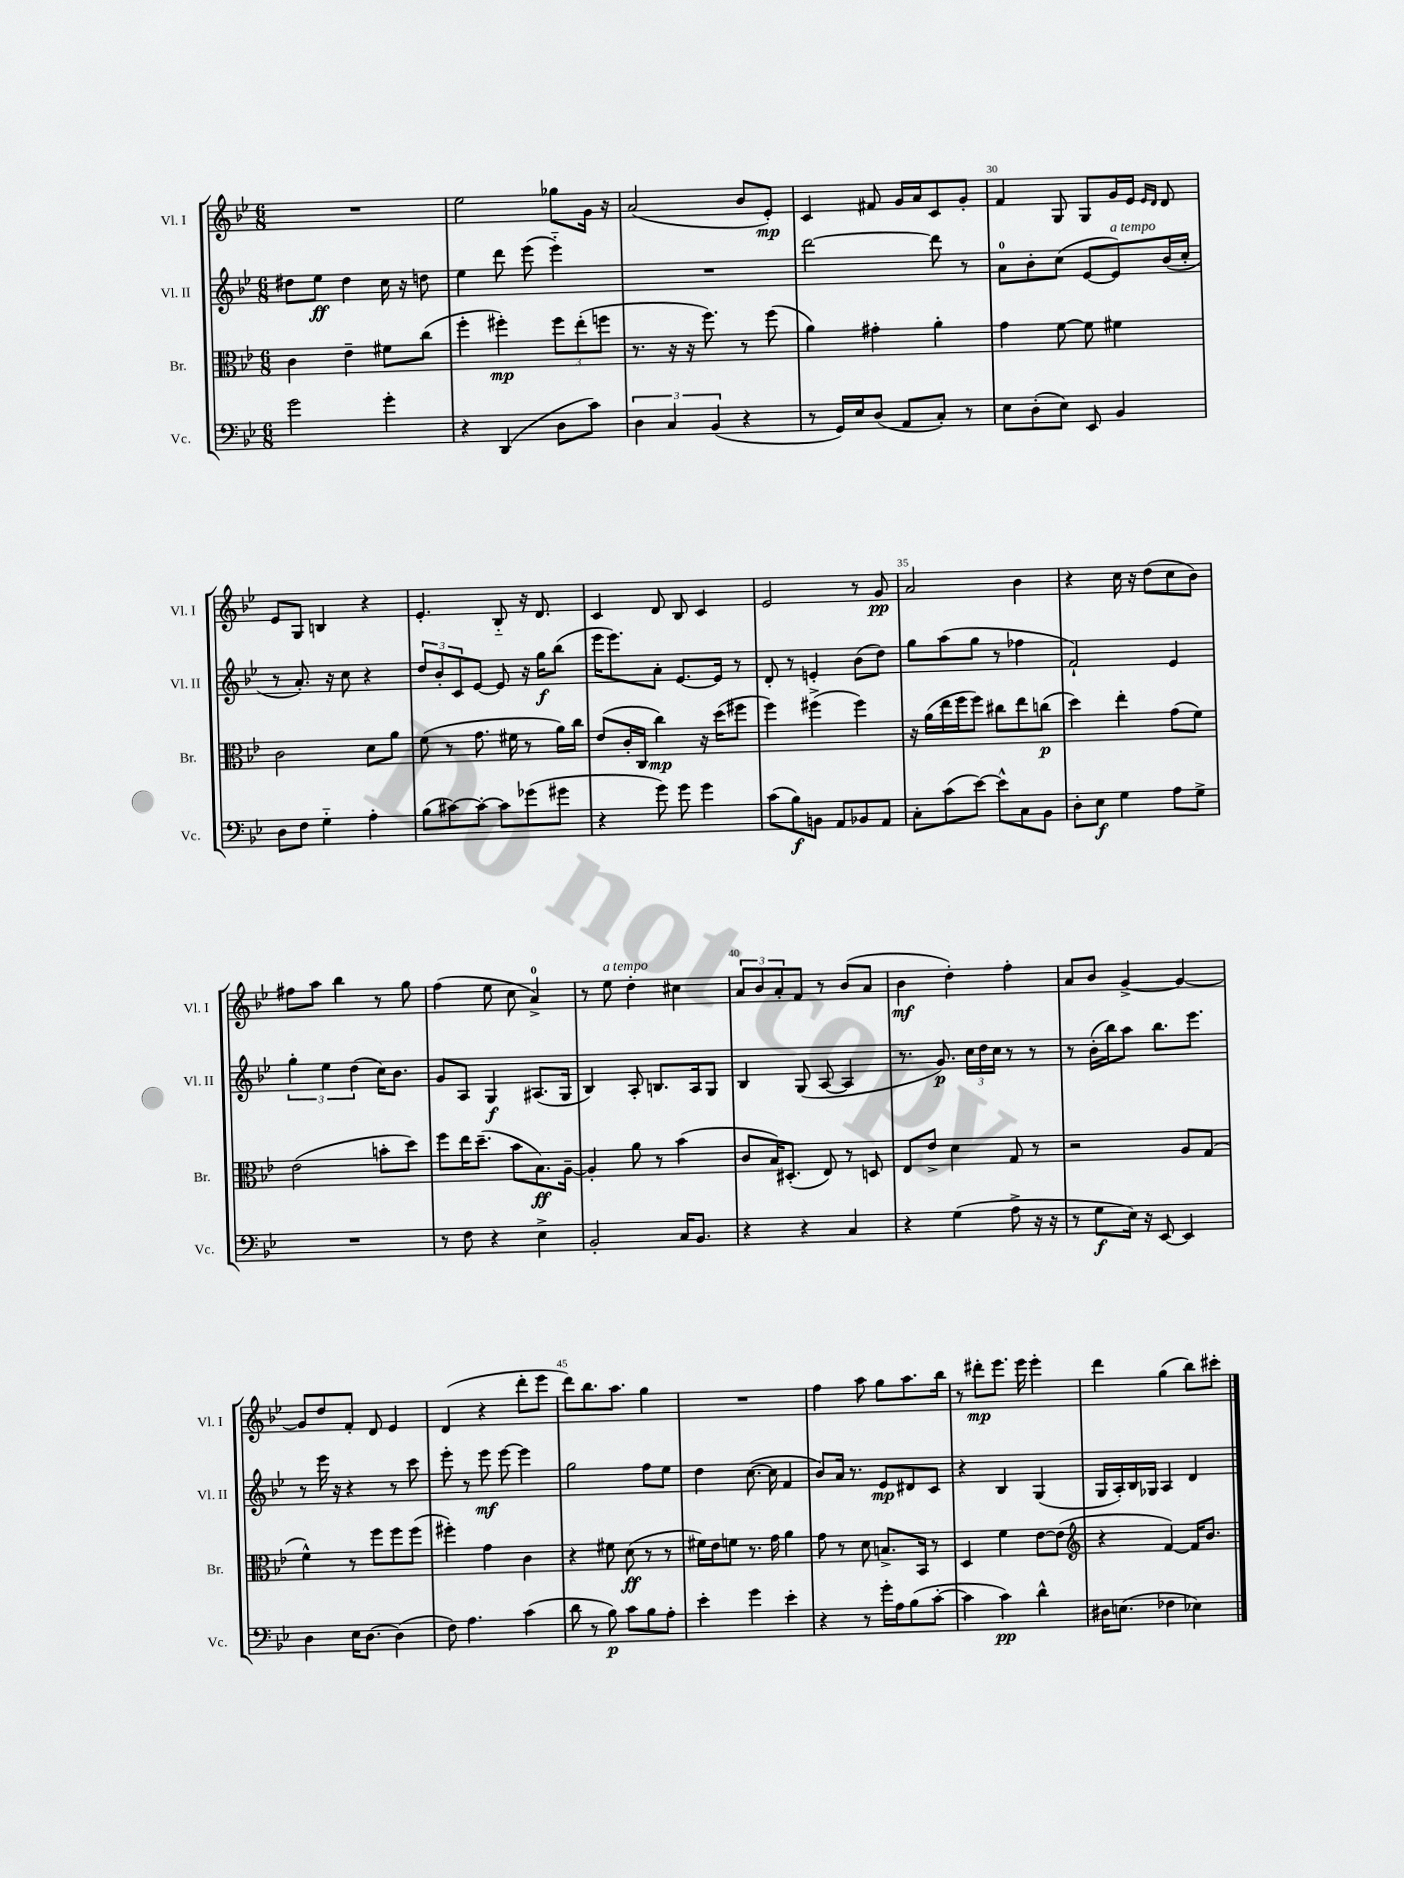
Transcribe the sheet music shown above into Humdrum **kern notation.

**kern	**kern	**kern	**kern
*staff4	*staff3	*staff2	*staff1
*clefF4	*clefC3	*clefG2	*clefG2
*k[b-e-]	*k[b-e-]	*k[b-e-]	*k[b-e-]
*M6/8	*M6/8	*M6/8	*M6/8
2g\	4c\	8dd#\L	2.r
.	.	8ee-\J	.
.	4e-~\	4dd#\	.
4g'\	8f#\L	16cc\	.
.	.	16r	.
.	(8cc\J	8dd\	.
=	=	=	=
4r	4ff'\	4ee-\	2ee-\
(4DD/	4ff#'\)	8ddd\	.
.	.	(8eee-\	.
8D\L	12ff#\L	4eee-'~\)	8gg-\L
.	(12ee-'\	.	.
8c\J)	.	.	16g\Jk
.	12ff\J	.	.
.	.	.	16r
=	=	=	=
6D\	8.r	2.r	(2a/
6C/	.	.	.
.	16r	.	.
.	16r	.	.
.	8.ff\)	.	.
(6BB-/	.	.	.
4r	8r	.	8b-/L
.	(8ff\	.	8e-'/J)
=	=	=	=
8r	4a\)	[2ddd\	4c/
16GG/LL)	.	.	.
16E-/J	.	.	.
(8D/J	4g#'\	.	8f#/
8AA/L	.	.	16g/LL
.	.	.	16a/J
8C'/J)	4a'\	8ddd\]	8c/
8r	.	8r	8g'/J
=	=	=	=
8E-\L	4g\	8a\L	4f/
(8D'\	.	8b-'\	.
8E-\J)	[8f\	(8cc\J	8G/
8EE-/	8f\]	[8e-/L	8G/L
4BB-/	4f#\	8e-/])	16g/L
.	.	.	16e-/JJ
.	.	.	16qqe-/LL
.	.	.	16qqd/JJ
.	.	(16b-/L	8d/
.	.	16cc'/JJ	.
=	=	=	=
8D\L	2c\	8r	8e-/L
8F\J	.	8.a'/)	8G/J
4G'~\	.	.	4B/
.	.	16r	.
.	.	8cc\	.
4A'\	8d\L	4r	4r
.	8a\J	.	.
=	=	=	=
(8B-\L	(8f\	12dd/L	4.e-'/
.	.	12b-'/	.
[8c#\)	8r	.	.
.	.	12c/	.
8c#'\_J	8.g\	[8e-/J	.
8c#\]L	.	8e-/]	8B-'~/
.	16f#\	.	.
(8g-\	8r	16r	16r
.	.	16gg\LK	8.d/
8g#\J	16a\LL)	(8bb-\J	.
.	16cc\JJ	.	.
=	=	=	=
4r	(8e-/L	16eee-\LK	4c/
.	.	8.eee-\)	.
.	16c'/L	.	.
.	16C/JJ	.	.
8g\)	4cc\)	8a'\J	8d/
8g\	.	[8.e-/L	8B-/
4g\	16r	.	4c/
.	(16dd\LK	16e-/]Jk	.
.	8ff#\J	8r	.
=	=	=	=
(8c\L	4ff\)	8d'/	2e-/
8B-\)	.	8r	.
8BB\J	(4ff#^\	4e'/	.
8AA/L	.	.	.
8BB-/	4ff#\)	(8b-\L	8r
8AA/J	.	8dd\J)	8g/
=	=	=	=
8C'\L	16r	8gg\L	2a/
.	(16a\LL	.	.
(8c\	16ee-\	(8aa\	.
.	16ff\J	.	.
[8e-\J)	8ff\J)	8gg\J	.
8e-^^\]L	8cc#\L	8r	.
8C\	8ee-\	4ff-\	4b-\
8BB-\J	(8cc\J	.	.
=	=	=	=
8D'\L	4dd\)	2f`/)	4r
8E-\J	.	.	.
4G\	4ee-'\	.	16cc\
.	.	.	16r
.	.	.	(8dd\L
8A\L	(8g\L	4e-/	8cc\
8G^\J	8f\J)	.	8b-\J)
=	=	=	=
2.r	(2e-\	6gg'\	8ff#\L
.	.	.	8aa\J
.	.	6ee-\	.
.	.	.	4bb-\
.	.	(6dd\	.
.	8b'\L	16cc\LK)	8r
.	.	8.b-\J	.
.	8dd\J)	.	8gg\
=	=	=	=
8r	8ff\L	8g/L	(4ff\
8F\	16ee-\K	8A/J	.
.	(8.dd~\J	.	.
4r	.	4G/	8ee-\
.	8b-\L	.	8cc\
4E-^\	8.B-\)	(8.A#/L	4a^/)
.	[16A~\Jk	16G/Jk	.
=	=	=	=
2BB-'/	4A'/]	4B-/)	8r
.	.	.	8ee-\
.	8a\	8A'/	4dd'\
.	8r	8.B/L	.
16C/LK	(4b-\	.	4cc#\
8.BB-/J	.	16A/k	.
.	.	8G/J	.
=	=	=	=
4r	8c/L	4B-/	12a/L
.	.	.	12b-/
.	16B-/K)	.	.
.	.	.	12a'/
.	(8.D#'/J	.	.
4r	.	(8G/	8f/J
.	8E-/)	[8A/	8r
4C/	8r	4A/]	(8b-/L
.	8D/	.	8a/J
=	=	=	=
4r	8E-/L	8.r	4b-\
.	8e-^/J	.	.
.	.	8.g/)	.
(4G\	4d\	.	4dd'\)
.	.	24cc\LL	.
.	.	24dd\	.
.	.	24cc\JJ	.
8A^\	8G/	8r	4ff'\
16r	8r	8r	.
16r	.	.	.
=	=	=	=
8r	2r	8r	8a/L
8G\L	.	(16b-'\LL	8b-/J
.	.	16bb-\J)	.
16E-\Jk)	.	8aa\J	[4g^/
16r	.	.	.
[8EE-/	.	8.bb-\L	.
4EE-/]	8A/L	.	4g/_
.	.	8.eee-\J	.
.	(8G/J	.	.
=	=	=	=
4D\	4f^^\)	8r	8g/]L
.	.	16eee-\	8dd/
.	.	16r	.
16E-\LK	8r	4r	8f'/J
[8.D\J	.	.	.
.	8ff\L	.	8d/
(4D\]	8ff\	8r	4e-/
.	(8ff\J	8ccc\	.
=	=	=	=
8F\)	4ff#'\)	8eee-'\	(4d/
4.A\	.	8r	.
.	4g\	8eee-\	4r
.	.	[8eee-\	.
(4c\	4c\	4eee-\]	8ddd'\L
.	.	.	8eee-\J
=	=	=	=
8d\	4r	2gg\	8ddd\L)
8r	.	.	8.bb-\
8B-\)	8f#\	.	.
.	.	.	8.aa\J
8c\L	(8d\	.	.
8B-\	8r	8ff\L	4gg\
8A'\J	8r	8ee-\J	.
=	=	=	=
4e-'\	16f#\LL)	4dd\	2.r
.	16e-\J	.	.
.	8f\J	.	.
4g\	8.r	([8.cc\	.
.	16g\	16cc\]	.
4e-'\	4a\	4f/	.
=	=	=	=
4r	8g\	8b-/L)	4ff\
.	8r	16a/Jk	.
.	.	8.r	.
8r	8d\	.	8aa\
16g'\LL	8.B^/L	8e-/L	8gg\L
16A\J	.	.	.
(8B-\	.	8d#/	8.aa\
.	16BB-/Jk	.	.
[8c'\J	8r	8c/J	.
.	.	.	16bb-\Jk
=	=	=	=
4c\]	4D/	4r	8r
.	.	.	8ddd#'\L
4c\)	4f\	4B-/	8.eee-\J
.	.	.	16eee-\
4d^^\	[8e-\L	(4G/	4eee-'\
.	(8e-\]J	.	.
=	=	=	=
*	*clefG2	*	*
16D#\LK	4r	16G/LL	4ddd\
(8.E\J	.	16A'/)	.
.	.	16B-/	.
.	.	16G-/JJ	.
4F-\	[4f/)	4A/	(4gg\
4E-\)	16f/]LK	4d/	8bb-\L)
.	8.b-/J	.	.
.	.	.	8ccc#'\J
==	==	==	==
*-	*-	*-	*-
